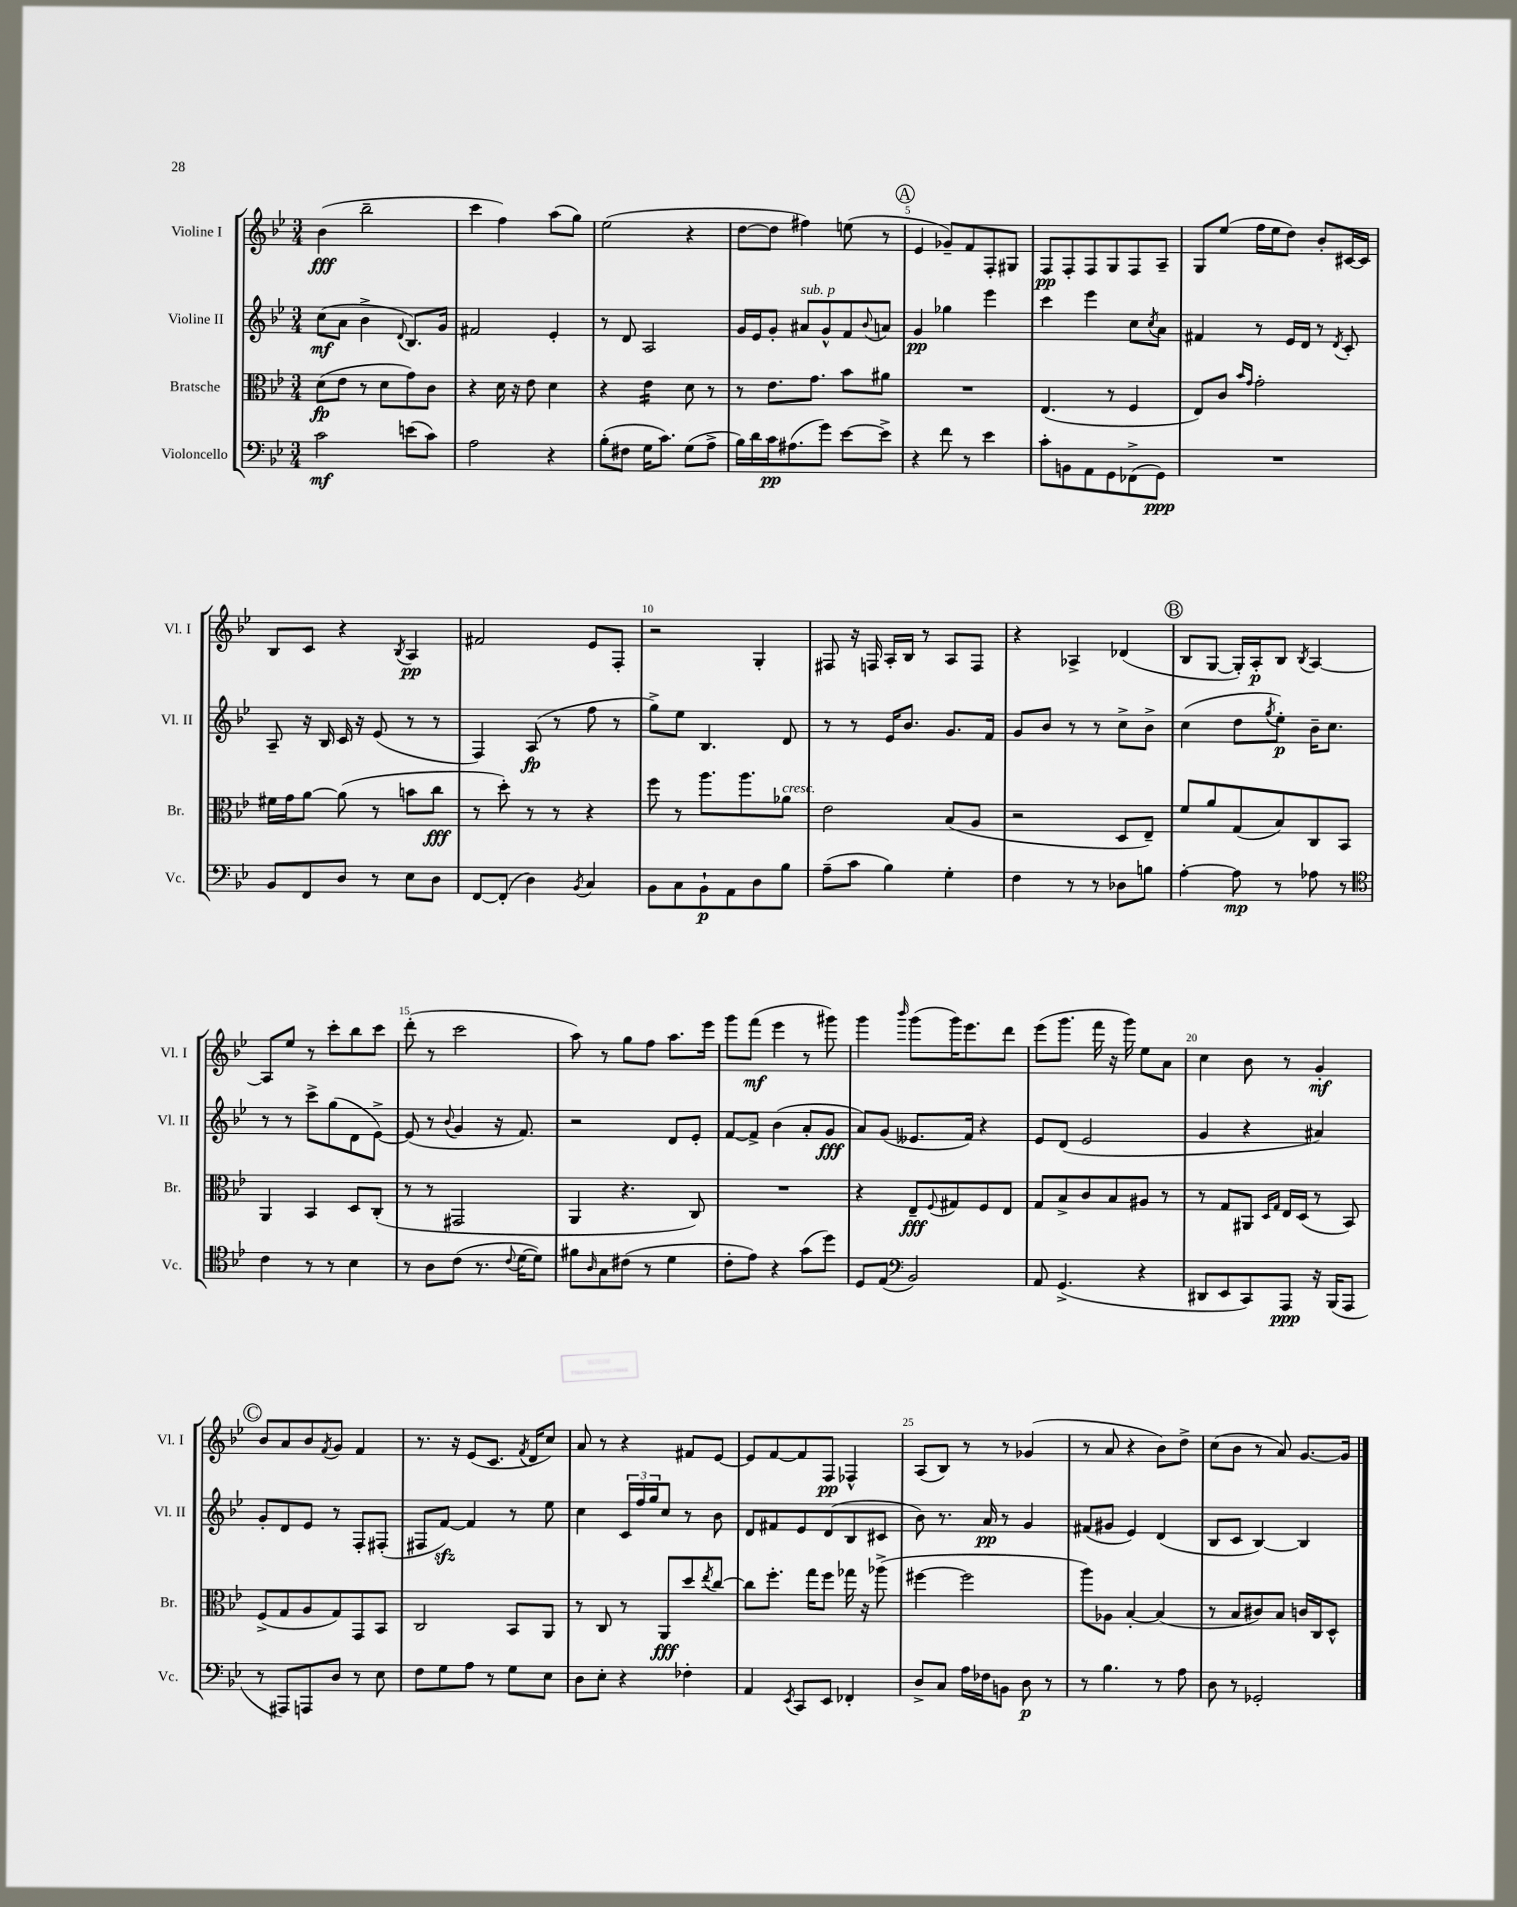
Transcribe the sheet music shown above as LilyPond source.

<<
\new StaffGroup <<
\new Staff = "s0" \with { instrumentName = "Violine I" shortInstrumentName = "Vl. I" } {
    \clef treble \key bes \major \numericTimeSignature \time 3/4
    bes'4\fff( bes''2-- |
    c'''4 f''4) a''8( g''8) |
    ees''2( r4 |
    d''8~ d''8 fis''4) e''8( r8 |
    \mark \markup { \circle "A" } ees'4 ges'8--) f'8 f8-. gis8 |
    f8\pp f8-. f8 g8 f8 a8-- |
    g8 ees''8( f''16 ees''16 d''8) bes'8-. cis'16~ cis'16 |
    bes8 c'8 r4 \acciaccatura { bes8 } a4\pp |
    fis'2 ees'8 f8-. |
    r2 g4-. |
    fis8 r16 f16 a16-. bes16 r8 a8 f8 |
    r4 aes4-> des'4( |
    \mark \markup { \circle "B" } bes8 g8~ g16-.) a16-.\p bes8 \acciaccatura { bes8 } a4~ |
    a8 ees''8 r8 c'''8-. bes''8 c'''8 |
    d'''8-.( r8 c'''2 |
    a''8) r8 g''8 f''8 a''8. ees'''16 |
    g'''8 f'''8\mf( ees'''4 r8 gis'''8) |
    g'''4 \grace { bes'''16 } g'''8( g'''16) ees'''8. d'''8 |
    ees'''8( g'''8. f'''16 r16 g'''16) ees''8 a'8 |
    c''4 bes'8 r8 g'4-.\mf |
    \mark \markup { \circle "C" } bes'8 a'8 bes'8 \acciaccatura { f'8 } g'8 f'4 |
    r8. r16 ees'8( c'8. \acciaccatura { f'8 } d'16 c''8) |
    a'8 r8 r4 fis'8 ees'8~ |
    ees'8 f'8~ f'8 f8\pp fes4-^ |
    a8( bes8) r8 r8 ges'4( |
    r8 a'8 r4 bes'8) d''8-> |
    c''8( bes'8 r8 a'8) g'8.~ g'16 \bar "|." |
}
\new Staff = "s1" \with { instrumentName = "Violine II" shortInstrumentName = "Vl. II" } {
    \clef treble \key bes \major \numericTimeSignature \time 3/4
    c''8\mf( a'8 bes'4-> \appoggiatura { d'8 } bes8.) g'16 |
    fis'2 ees'4-. |
    r8 d'8 a2 |
    g'16 ees'16 g'8-. ais'8^\markup { \italic "sub. p" } g'8-^ f'8 \appoggiatura { bes'8 } a'8 |
    \mark \markup { \circle "A" } g'4\pp ges''4 ees'''4 |
    c'''4 ees'''4 c''8 \acciaccatura { c''8 } a'8 |
    fis'4 r8 ees'16 d'16 r8 \acciaccatura { d'8 } c'8-. |
    a8-- r16 bes16 c'16 r16 ees'8( r8 r8 |
    f4) a8\fp( r8 f''8 r8 |
    g''8->) ees''8 bes4. d'8 |
    r8 r8 ees'16 bes'8. g'8. f'16 |
    g'8 bes'8 r8 r8 c''8-> bes'8-> |
    \mark \markup { \circle "B" } c''4( d''8 \acciaccatura { g''8 } ees''8-.\p) bes'16-- c''8. |
    r8 r8 c'''8-> g''8( d'8 ees'8~->) |
    ees'8( r8 \appoggiatura { bes'8 } g'4 r16 f'8.) |
    r2 d'8 ees'8-. |
    f'8~ f'8-> bes'4( a'8-. g'8\fff |
    a'8) g'8( eeses'8. f'16) r4 |
    ees'8 d'8( ees'2 |
    g'4 r4 ais'4) |
    \mark \markup { \circle "C" } g'8-. d'8 ees'8 r8 f8-. fis8-.( |
    fis8 f'8~\sfz) f'4 r8 ees''8 |
    c''4 \tuplet 3/2 { c'16 f''16 g''16 } c''8 r8 bes'8 |
    d'8 fis'8 ees'8 d'8( bes8 cis'8 |
    bes'8) r8. a'16\pp r8 g'4 |
    fis'8( gis'8 ees'4) d'4( |
    bes8 c'8 bes4~) bes4 \bar "|." |
}
\new Staff = "s2" \with { instrumentName = "Bratsche" shortInstrumentName = "Br." } {
    \clef alto \key bes \major \numericTimeSignature \time 3/4
    d'8\fp( ees'8 r8 d'8 g'8) c'8 |
    r4 d'16 r16 ees'8 d'4 |
    r4 ees'4:16 d'8 r8 |
    r8 ees'8. g'8. bes'8 ais'8 |
    \mark \markup { \circle "A" } R2. |
    ees4.( r8 f4 |
    ees8) c'8 \grace { bes'16 g'16 } g'2-. |
    fis'16 g'16 a'8~ a'8( r8 b'8 c''8\fff |
    r8 d''8-.) r8 r8 r4 |
    f''8 r8 a''8. a''8. aes'8^\markup { \italic "cresc." } |
    ees'2 bes8( a8 |
    r2 d8 ees8--) |
    \mark \markup { \circle "B" } f'8 a'8 g8( bes8) c8 bes,8 |
    a,4 bes,4 d8 c8-.( |
    r8 r8 gis,2 |
    a,4 r4. c8) |
    R2. |
    r4 ees8--\fff \appoggiatura { f8 } gis8 f8 ees8 |
    g8 bes8-> c'8 bes8 ais8 r8 |
    r8 g8 ais,8 \grace { d16 g16 } ees16 d16( r8 bes,8) |
    \mark \markup { \circle "C" } f8->( g8 a8 g8) g,8 bes,8 |
    c2 bes,8 a,8 |
    r8 c8 r8 a,8\fff d''8 \acciaccatura { ees''8 } c''8~ |
    c''8 f''8.-. g''16 f''8 ges''16 r16 aes''8->( |
    fis''4~ fis''2 |
    a''8) aes8 bes4~-. bes4( |
    r8 bes8 cis'8) bes8 c'16 c16 d8-^ \bar "|." |
}
\new Staff = "s3" \with { instrumentName = "Violoncello" shortInstrumentName = "Vc." } {
    \clef bass \key bes \major \numericTimeSignature \time 3/4
    c'2\mf e'8( c'8) |
    a2 r4 |
    bes8-.( fis8 g16 c'8.) g8( a8-> |
    bes16) d'16 c'16\pp ais8.( g'8) ees'8~ ees'8-> |
    \mark \markup { \circle "A" } r4 f'8 r8 ees'4 |
    c'8-. b,8 a,8 g,8 fes,8->( g,8\ppp) |
    R2. |
    bes,8 f,8 d8 r8 ees8 d8 |
    f,8~ f,8-.( d4) \acciaccatura { bes,8 } c4 |
    bes,8 c8 bes,8-!\p a,8 d8 bes8 |
    a8--( c'8 bes4) g4-. |
    f4 r8 r8 des8 b8 |
    \mark \markup { \circle "B" } a4~-. a8\mp r8 aes8 r8 |
    \clef tenor c'4 r8 r8 bes4 |
    r8 a8 c'8( r8. \appoggiatura { c'8 } d'16~ d'8) |
    fis'8 \grace { a16 } g8 cis'8( r8 d'4 |
    c'8-. ees'8) r4 g'8( d''8) |
    d8 ees8( \clef bass bes,2) |
    a,8 g,4.->( r4 |
    dis,8 ees,8 c,8) a,,8\ppp r16 bes,,16( a,,8 |
    \mark \markup { \circle "C" } r8 ais,,8) a,,8 d8 r8 ees8 |
    f8 g8 a8 r8 g8 ees8 |
    d8 ees8-. r4 fes4-. |
    a,4 \acciaccatura { ees,8 } c,8 ees,8 fes,4-. |
    d8-> c8 a16 fes16 b,8 d8\p r8 |
    r8 bes4. r8 a8 |
    d8 r8 ges,2-. \bar "|." |
}
>>
>>
\layout { \context { \Score \override BarNumber.break-visibility = ##(#f #t #t) barNumberVisibility = #(every-nth-bar-number-visible 5) } }
